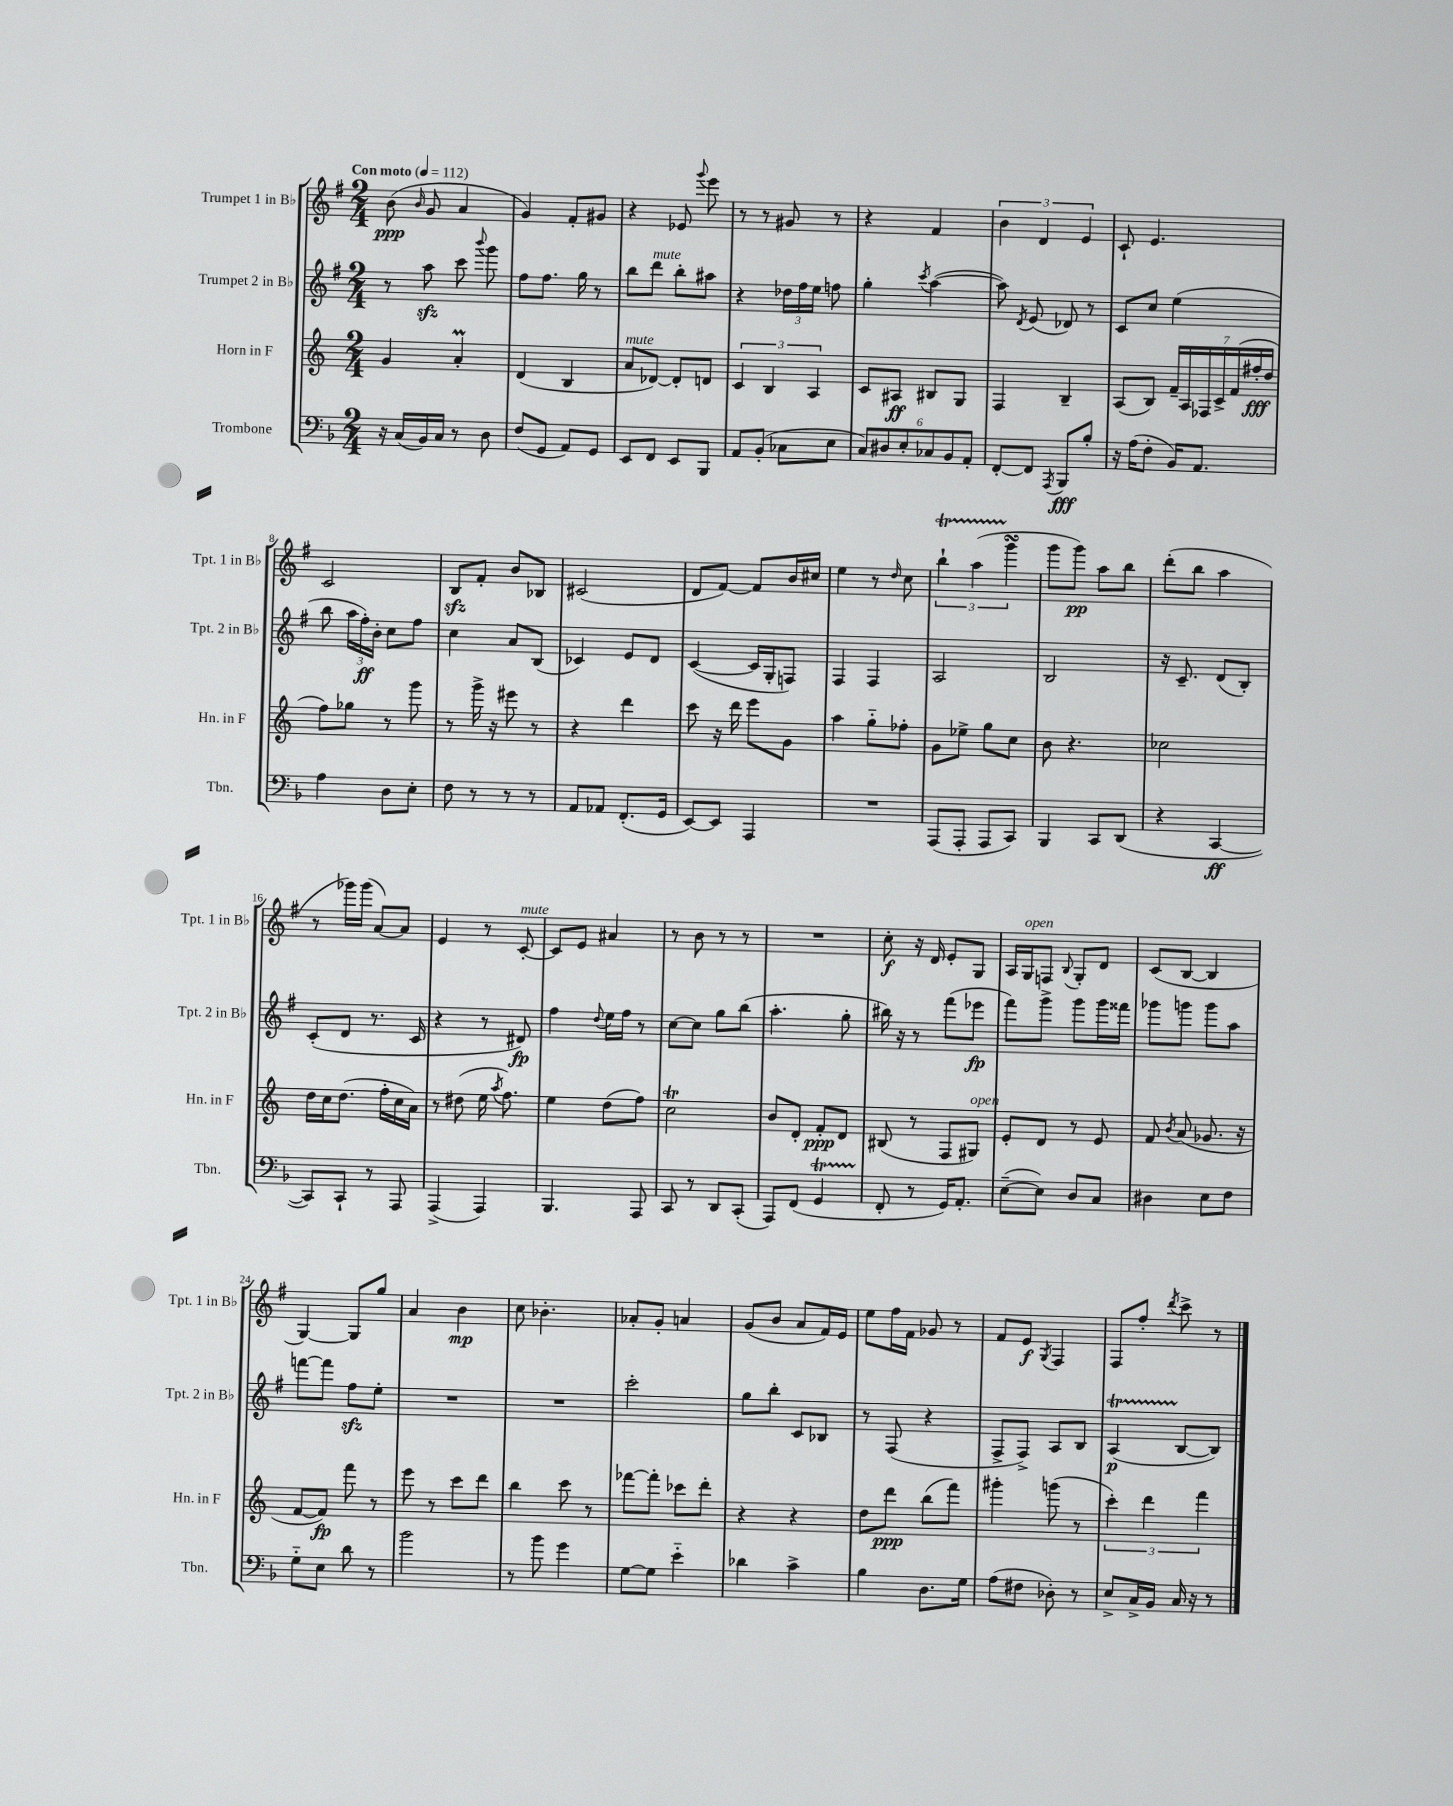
<<
\new StaffGroup <<
\new Staff = "s0" \with { instrumentName = "Trumpet 1 in Bb" shortInstrumentName = "Tpt. 1 in Bb" } {
    \clef treble \key g \major \numericTimeSignature \time 2/4 \tempo "Con moto" 4 = 112
    \autoBeamOff b'8\ppp( \grace { b'16 } g'8 a'4 |
    g'4) fis'8[-. gis'8] |
    r4 ees'8 \appoggiatura { g'''8 } e'''8 |
    r8 r8 gis'8 r8 |
    r4 fis'4 |
    \tuplet 3/2 { b'4 d'4 e'4 } |
    c'8-! e'4. |
    c'2 |
    b8[\sfz fis'8]-. b'8[ bes8] |
    cis'2( |
    d'8[ fis'8]~) fis'8[ b'16 cis''16] |
    e''4 r8 \grace { d''16 } c''8 |
    \tuplet 3/2 { b''4-!\startTrillSpan a''4( g'''4\turn\stopTrillSpan } |
    g'''8[ g'''8]\pp) a''8[ b''8] |
    d'''8[-.( b''8] a''4 |
    r8 ges'''16[) ges'''16]( a'8[~) a'8] |
    e'4 r8 c'8~-.^\markup { \italic "mute" } |
    c'8[ e'8] ais'4 |
    r8 b'8 r8 r8 |
    R2 |
    c''8-.\f r16 d'16 e'8[-. g8] |
    a16[ g16^\markup { \italic "open" } f8] \appoggiatura { b8 } g8[-. d'8] |
    c'8[( b8]~ b4 |
    g4~) g8[ g''8] |
    a'4 b'4\mp |
    c''8 bes'4.-. |
    aes'8[-. g'8]-. a'4 |
    g'8[( b'8] a'8[ fis'16) e'16] |
    e''8[ fis''16 fis'16] ges'8 r8 |
    fis'8[ e'8]\f \acciaccatura { g8 } fis4 |
    fis8[ fis''8]-. \acciaccatura { d'''8 } c'''8-> r8 \bar "|." |
}
\new Staff = "s1" \with { instrumentName = "Trumpet 2 in Bb" shortInstrumentName = "Tpt. 2 in Bb" } {
    \clef treble \key g \major \numericTimeSignature \time 2/4
    \autoBeamOff r8 a''8\sfz c'''8 \appoggiatura { b'''8 } g'''8 |
    fis''8[ fis''8.] g''16 r8 |
    b''8[ d'''8]^\markup { \italic "mute" } b''8[-. ais''8] |
    r4 \tuplet 3/2 { des''16[ fis''16 e''16] } f''8 |
    g''4-. \acciaccatura { c'''8 } a''4~( |
    a''8) \acciaccatura { d'8 } e'8( des'8) r8 |
    c'8[ c''8] e''4( |
    b''8 \tuplet 3/2 { a''16[ fis''16-.\ff) b'16]-. } c''8[ fis''8] |
    c''4 a'8[ b8]( |
    ces'4) e'8[ d'8] |
    c'4~( c'16[ g16-. f8]) |
    fis4 fis4 |
    a2 |
    b2 |
    r16 c'8.-- d'8[( b8]-.) |
    c'8[-.( d'8] r8. c'16 |
    r4 r8 dis'8\fp) |
    fis''4 \appoggiatura { d''8 } e''16[ fis''16] r8 |
    c''8[~ c''8] g''8[ b''8]( |
    a''4.-. g''8-. |
    bis''16) r16 r8 fis'''8[( ees'''8]\fp |
    fis'''8[) g'''8]-> g'''8[ g'''16 fisis'''16] |
    ges'''8[ g'''8] g'''8[ a''8] |
    f'''8[~ f'''8] fis''8[\sfz e''8]-. |
    R2 |
    R2 |
    c'''2-. |
    g''8[ b''8]-. c'8[ bes8] |
    r8 fis8( r4 |
    fis8[-> fis8]->) a8[ b8] |
    a4\startTrillSpan\p( b8[~\stopTrillSpan b8]) \bar "|." |
}
\new Staff = "s2" \with { instrumentName = "Horn in F" shortInstrumentName = "Hn. in F" } {
    \clef treble \key c \major \numericTimeSignature \time 2/4
    \autoBeamOff g'4 a'4-.\prall |
    d'4( b4 |
    a'8[^\markup { \italic "mute" } des'8]~) des'8[-. d'8] |
    \tuplet 3/2 { c'4 b4 a4 } |
    c'8[ ais8]\ff bis8[ g8] |
    f4 b4-- |
    a8[( b8]) \tuplet 7/4 { f'16[-- a16 fes16 c'16-> f'16( fis''16-.\fff d''16] } |
    f''8[) ges''8] r8 g'''8 |
    r8 g'''16-> r16 eis'''8 r8 |
    r4 d'''4 |
    c'''8 r16 d'''16 e'''8[ g'8] |
    a''4 g''8[-_ fes''8]-. |
    g'8[ ees''8]-> g''8[ c''8] |
    b'8 r4. |
    ces''2 |
    d''16[ c''16 d''8.]( f''16[-. c''16 a'16]) |
    r8 dis''8( e''16 \acciaccatura { a''8 } f''8.) |
    e''4 d''8[( f''8]) |
    c''2\trill |
    b'8[ d'8]-. f'8[-.\ppp d'8] |
    bis8( r8 f8[ gis8]^\markup { \italic "open" }) |
    e'8[-. d'8] r8 e'8 |
    f'8 \acciaccatura { b'8 } a'8( ges'8. r16 |
    f'8[~ f'8]\fp) f'''8 r8 |
    e'''8 r8 c'''8[ d'''8] |
    b''4 c'''8 r8 |
    fes'''8[~ fes'''8]-. ces'''8[ d'''8]-. |
    r4 r4 |
    d''8[ d'''8]\ppp b''8[( f'''8]) |
    gis'''4-. g'''8( r8 |
    \tuplet 3/2 { c'''4-.) d'''4 f'''4 } \bar "|." |
}
\new Staff = "s3" \with { instrumentName = "Trombone" shortInstrumentName = "Tbn." } {
    \clef bass \key f \major \numericTimeSignature \time 2/4
    \autoBeamOff r16 c16[( bes,16) c16] r8 d8 |
    f8[( g,8] a,8[) g,8] |
    e,8[ f,8] e,8[ bes,,8] |
    a,8[ bes,8]-.( ces8[ e8] |
    \tuplet 6/4 { c8[) dis8 e8-. ces8 bes,8 a,8]-. } |
    f,8[~-. f,8] \acciaccatura { a,,8 } bes,,8[\fff bes8]-. |
    r16 a16[( f8]-. bes,16[) a,8.] |
    a4 d8[ e8]-. |
    f8 r8 r8 r8 |
    a,8[ aes,8] f,8.[-.( g,16] |
    e,8[~) e,8] a,,4 |
    R2 |
    a,,8[( a,,8]-. a,,8[ c,8]) |
    bes,,4 c,8[ d,8]( |
    r4 c,4~\ff |
    c,8[) c,8]-! r8 a,,8 |
    a,,4->( a,,4) |
    bes,,4. a,,8 |
    c,8 r8 d,8[ c,8]-.( |
    a,,8[) f,8]( g,4\startTrillSpan |
    f,8-.\stopTrillSpan r8 g,16[) a,8.]-. |
    e8[~--( e8]) d8[ c8] |
    dis4 e8[ f8] |
    g8[-_ e8] d'8 r8 |
    bes'2 |
    r8 bes'8 g'4 |
    g8[~ g8] e'4-_ |
    des'4 c'4-> |
    bes4 d8.[ g16] |
    a8[( fis8] des8-.) r8 |
    e8[-> c16-> bes,16] c16 r16 r8 \bar "|." |
}
>>
>>
